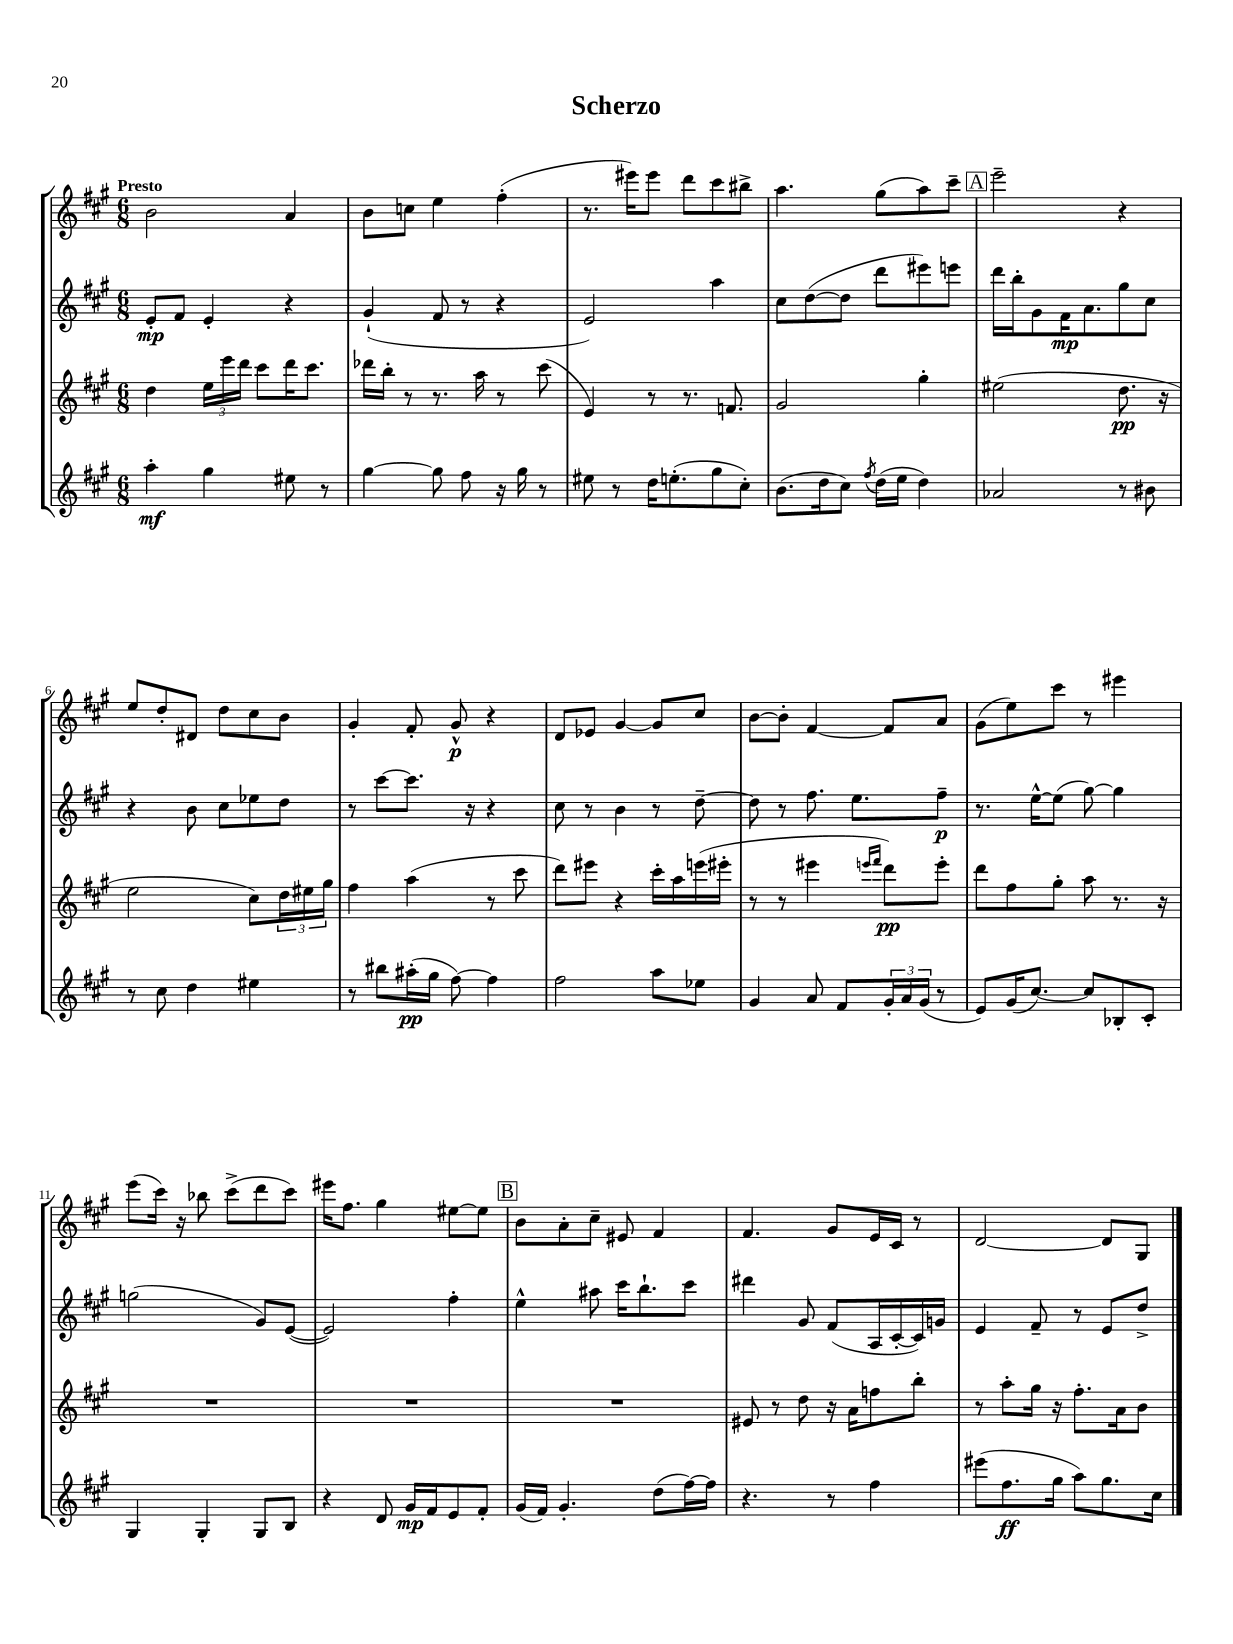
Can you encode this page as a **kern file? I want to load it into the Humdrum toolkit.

**kern	**kern	**kern	**kern
*staff4	*staff3	*staff2	*staff1
*clefG2	*clefG2	*clefG2	*clefG2
*k[f#c#g#]	*k[f#c#g#]	*k[f#c#g#]	*k[f#c#g#]
*M6/8	*M6/8	*M6/8	*M6/8
4aa'	4dd	8e'	2b
.	.	8f#	.
4gg#	24ee	4e'	.
.	24eee	.	.
.	24ddd	.	.
.	8ccc#	.	.
8ee#	16ddd	4r	4a
.	8.ccc#	.	.
8r	.	.	.
=	=	=	=
[4gg#	16ddd-	(4g#`	8b
.	16bb'	.	.
.	8r	.	8cc
8gg#]	8.r	8f#	4ee
8ff#	.	8r	.
.	16aa	.	.
16r	8r	4r	(4ff#'
16gg#	.	.	.
8r	(8ccc#	.	.
=	=	=	=
8ee#	4e)	2e)	8.r
8r	.	.	.
.	.	.	16eee#)
16dd	8r	.	8eee#
(8.ee'	.	.	.
.	8.r	.	8ddd
8gg#	.	4aa	8ccc#
.	8.f	.	.
8cc#')	.	.	8bb#^
=	=	=	=
(8.b	2g#	8cc#	4.aa
.	.	([8dd	.
16dd	.	.	.
8cc#)	.	8dd]	.
8qff#	.	.	.
(16dd	.	8ddd	(8gg#
16ee	.	.	.
4dd)	4gg#'	8eee#)	8aa)
.	.	8eee	8ccc#~
=	=	=	=
2a-	(2ee#	16ddd	2eee~
.	.	16bb'	.
.	.	8g#	.
.	.	16f#	.
.	.	8.a	.
8r	8.dd	8gg#	4r
8b#	.	8cc#	.
.	16r	.	.
=	=	=	=
8r	2ee	4r	8ee
8cc#	.	.	8dd'
4dd	.	8b	8d#
.	.	8cc#	8dd
4ee#	8cc#)	8ee-	8cc#
.	24dd	8dd	8b
.	24ee#	.	.
.	24gg#	.	.
=	=	=	=
8r	4ff#	8r	4g#'
8bb#	.	[8ccc#	.
(16aa#'	(4aa	8.ccc#]	8f#'
16gg#	.	.	.
[8ff#)	.	.	8g#^^
.	.	16r	.
4ff#]	8r	4r	4r
.	8ccc#	.	.
=	=	=	=
2ff#	8ddd)	8cc#	8d
.	8eee#	8r	8e-
.	4r	4b	[4g#
8aa	16ccc#'	8r	8g#]
.	16aa	.	.
8ee-	(16eee	[8dd~	8cc#
.	16eee#'	.	.
=	=	=	=
4g#	8r	8dd]	[8b
.	8r	8r	8b']
8a	4eee#	8.ff#	[4f#
8f#	.	.	.
.	.	8.ee	.
.	16qqeee	.	.
.	16qqfff#	.	.
24g#'	8ddd)	.	8f#]
24a	.	.	.
(24g#	.	.	.
8r	8eee'	8ff#~	8a
=	=	=	=
8e)	8ddd	8.r	(8g#
(16g#	8ff#	.	8ee)
[8.cc#)	.	[16ee^^	.
.	8gg#'	(8ee]	8ccc#
8cc#]	8aa	[8gg#)	8r
8B-'	8.r	4gg#]	4eee#
8c#'	.	.	.
.	16r	.	.
=	=	=	=
4G#	2.r	(2gg	(8eee
.	.	.	16ccc#)
.	.	.	16r
4G#'	.	.	8bb-
.	.	.	(8ccc#^
8G#	.	8g#)	8ddd
8B	.	([8e	8ccc#)
=	=	=	=
4r	2.r	2e])	16eee#
.	.	.	8.ff#
8d	.	.	4gg#
16g#	.	.	.
16f#	.	.	.
8e	.	4ff#'	[8ee#
8f#'	.	.	8ee#]
=	=	=	=
(16g#	2.r	4ee^^	8b
16f#)	.	.	.
4.g#'	.	.	8a'
.	.	8aa#	8cc#~
.	.	16ccc#	8e#
.	.	8.bb`	.
(8dd	.	.	4f#
[16ff#)	.	8ccc#	.
16ff#]	.	.	.
=	=	=	=
4.r	8e#	4ddd#	4.f#
.	8r	.	.
.	8dd	8g#	.
8r	16r	(8f#	8g#
.	16a	.	.
4ff#	8ff	16A	16e
.	.	[16c#'	16c#
.	8bb'	16c#])	8r
.	.	16g	.
=	=	=	=
(8eee#	8r	4e	[2d
8.ff#	8aa'	.	.
.	16gg#	8f#~	.
16gg#	16r	.	.
8aa)	8.ff#'	8r	.
8.gg#	.	8e	8d]
.	16a	.	.
.	8b	8dd^	8G#
16cc#	.	.	.
==	==	==	==
*-	*-	*-	*-
